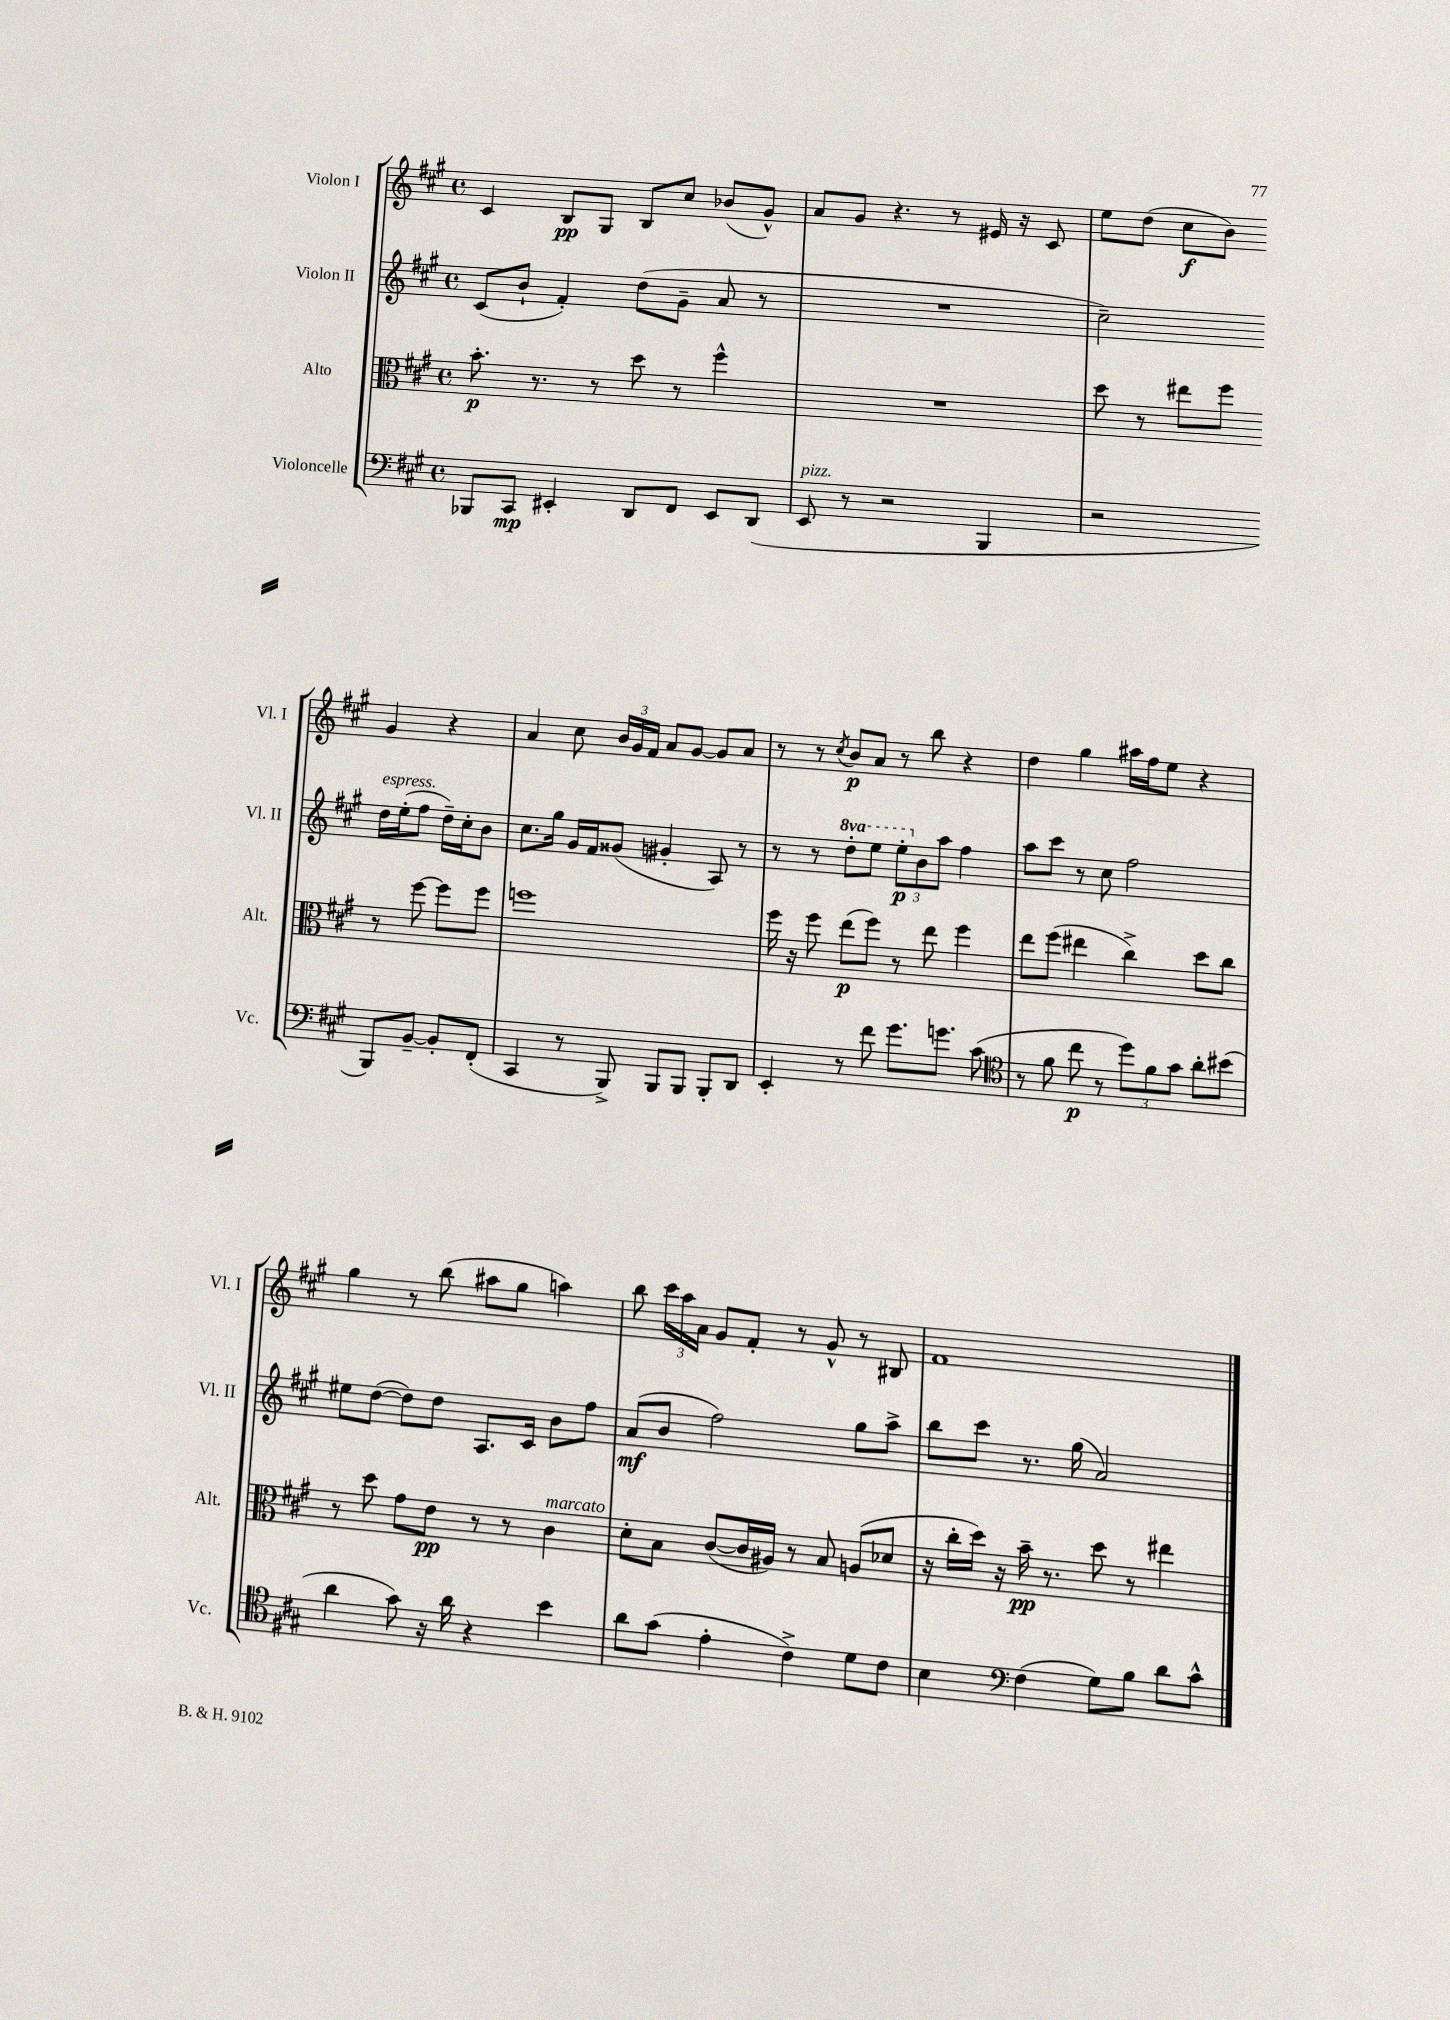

**kern	**kern	**kern	**kern
*staff4	*staff3	*staff2	*staff1
*clefF4	*clefC3	*clefG2	*clefG2
*k[f#c#g#]	*k[f#c#g#]	*k[f#c#g#]	*k[f#c#g#]
*M4/4	*M4/4	*M4/4	*M4/4
*met(c)	*met(c)	*met(c)	*met(c)
8BBB-/L	8.b'\	(8c#/L	4c#/
8CC#/J	.	8b`/J	.
.	8.r	.	.
4EE#'/	.	4f#'/)	8B/L
.	8r	.	8G#/J
8DD/L	8dd\	(8dd\L	8B/L
8FF#/J	8r	8g#~\J	8cc#/J
8EE#/L	4ff#^^\	8a/	(8b-/L
(8DD/J	.	8r	8g#^^/J)
=	=	=	=
8EE/	1r	1r	8a/L
8r	.	.	8g#/J
2r	.	.	4.r
.	.	.	8r
4BBB/	.	.	16e#/
.	.	.	16r
.	.	.	8c#/
=	=	=	=
2r	8dd\	2cc#~\)	8ee\L
.	8r	.	(8dd\J
.	8ee#\L	.	8cc#\L
.	8ff#\J	.	8b\J)
8BBB/L)	8r	16dd\LL	4g#/
.	.	(16ee'\J	.
[8BB~/J	[8ff#\	8ff#\J	.
8BB'/]L	8ff#\]L	16dd~\LL)	4r
.	.	16cc#'\J	.
(8FF#'/J	8ff#\J	8b\J	.
=	=	=	=
4CC#/	1ff	8.cc#\L	4a/
.	.	16gg#\Jk	.
8r	.	16g#/LL	8cc#\
.	.	16f#/J	.
8BBB^/)	.	(8g##/J	24b/LL
.	.	.	24g#/
.	.	.	24f#/JJ
8BBB/L	.	4g#'/	8a/L
8BBB/J	.	.	[8g#/J
8BBB'/L	.	8A/)	8g#/]L
8DD/J	.	8r	8a/J
=	=	=	=
4EE'/	16ff#\	8r	8r
.	16r	.	.
.	8ff#\	8r	8r
.	.	.	8qcc#/
8r	(8ee\L	8ddd'\L	8b/L
8f#\	8ff#\J)	8eee\J	8a/J
8.g#\L	8r	12eee'\L	8r
.	.	12b\	.
.	8ee\	.	8bb\
.	.	12aa\J	.
8.g\J	.	.	.
.	4ff#\	4ff#\	4r
(8c#\	.	.	.
=	=	=	=
*clefC4	*	*	*
8r	8ee\L	8aa\L	4dd\
8f#\	(8ff#\J	8ccc#\J	.
8cc#\	4ee#\	8r	4gg#\
8r	.	8cc#\	.
12dd\L)	4cc#^\)	2ff#\	16aa#\LL
.	.	.	16ff#\J
12f#\	.	.	.
.	.	.	8ee\J
12g#\J	.	.	.
8a'\L	8dd\L	.	4r
(8b#\J	8cc#\J	.	.
=	=	=	=
4a\	8r	8ee#\L	4gg#\
.	8dd\	([8dd\J	.
8g#\)	8g#\L	8dd\]L)	8r
16r	8e\J	8dd\J	(8bb\
16a\	.	.	.
4r	8r	8.A/L	8aa#\L
.	8r	.	8gg#\J
.	.	16c#/Jk	.
4b\	4c#\	8b\L	4aa\)
.	.	8ff#\J	.
=	=	=	=
8a\L	8d'\L	(8a/L	8bb\
(8g#\J	8B\J	8b/J	24ccc#\LL
.	.	.	24aa\
.	.	.	24a\JJ
4e'\	([8c#/L	2ff#\)	8g#/L
.	16c#/]L	.	8f#'/J
.	16A#/JJ)	.	.
4c#^\)	8r	.	8r
.	8B/	.	8g#^^/
8d\L	(8A/L	8gg#\L	8r
8c#\J	8d-/J	8aa^\J	8B#/
=	=	=	=
4B\	16r	8bb\L	1f#
.	16cc#'\LL	.	.
.	16dd\JJ)	8ccc#\J	.
.	16r	.	.
*clefF4	*	*	*
(4F#\	16b~\	8.r	.
.	8.r	.	.
.	.	(16gg#\	.
8G#\L)	8dd\	2a/)	.
8B\J	8r	.	.
8d\L	4ee#\	.	.
8c#^^\J	.	.	.
==	==	==	==
*-	*-	*-	*-
